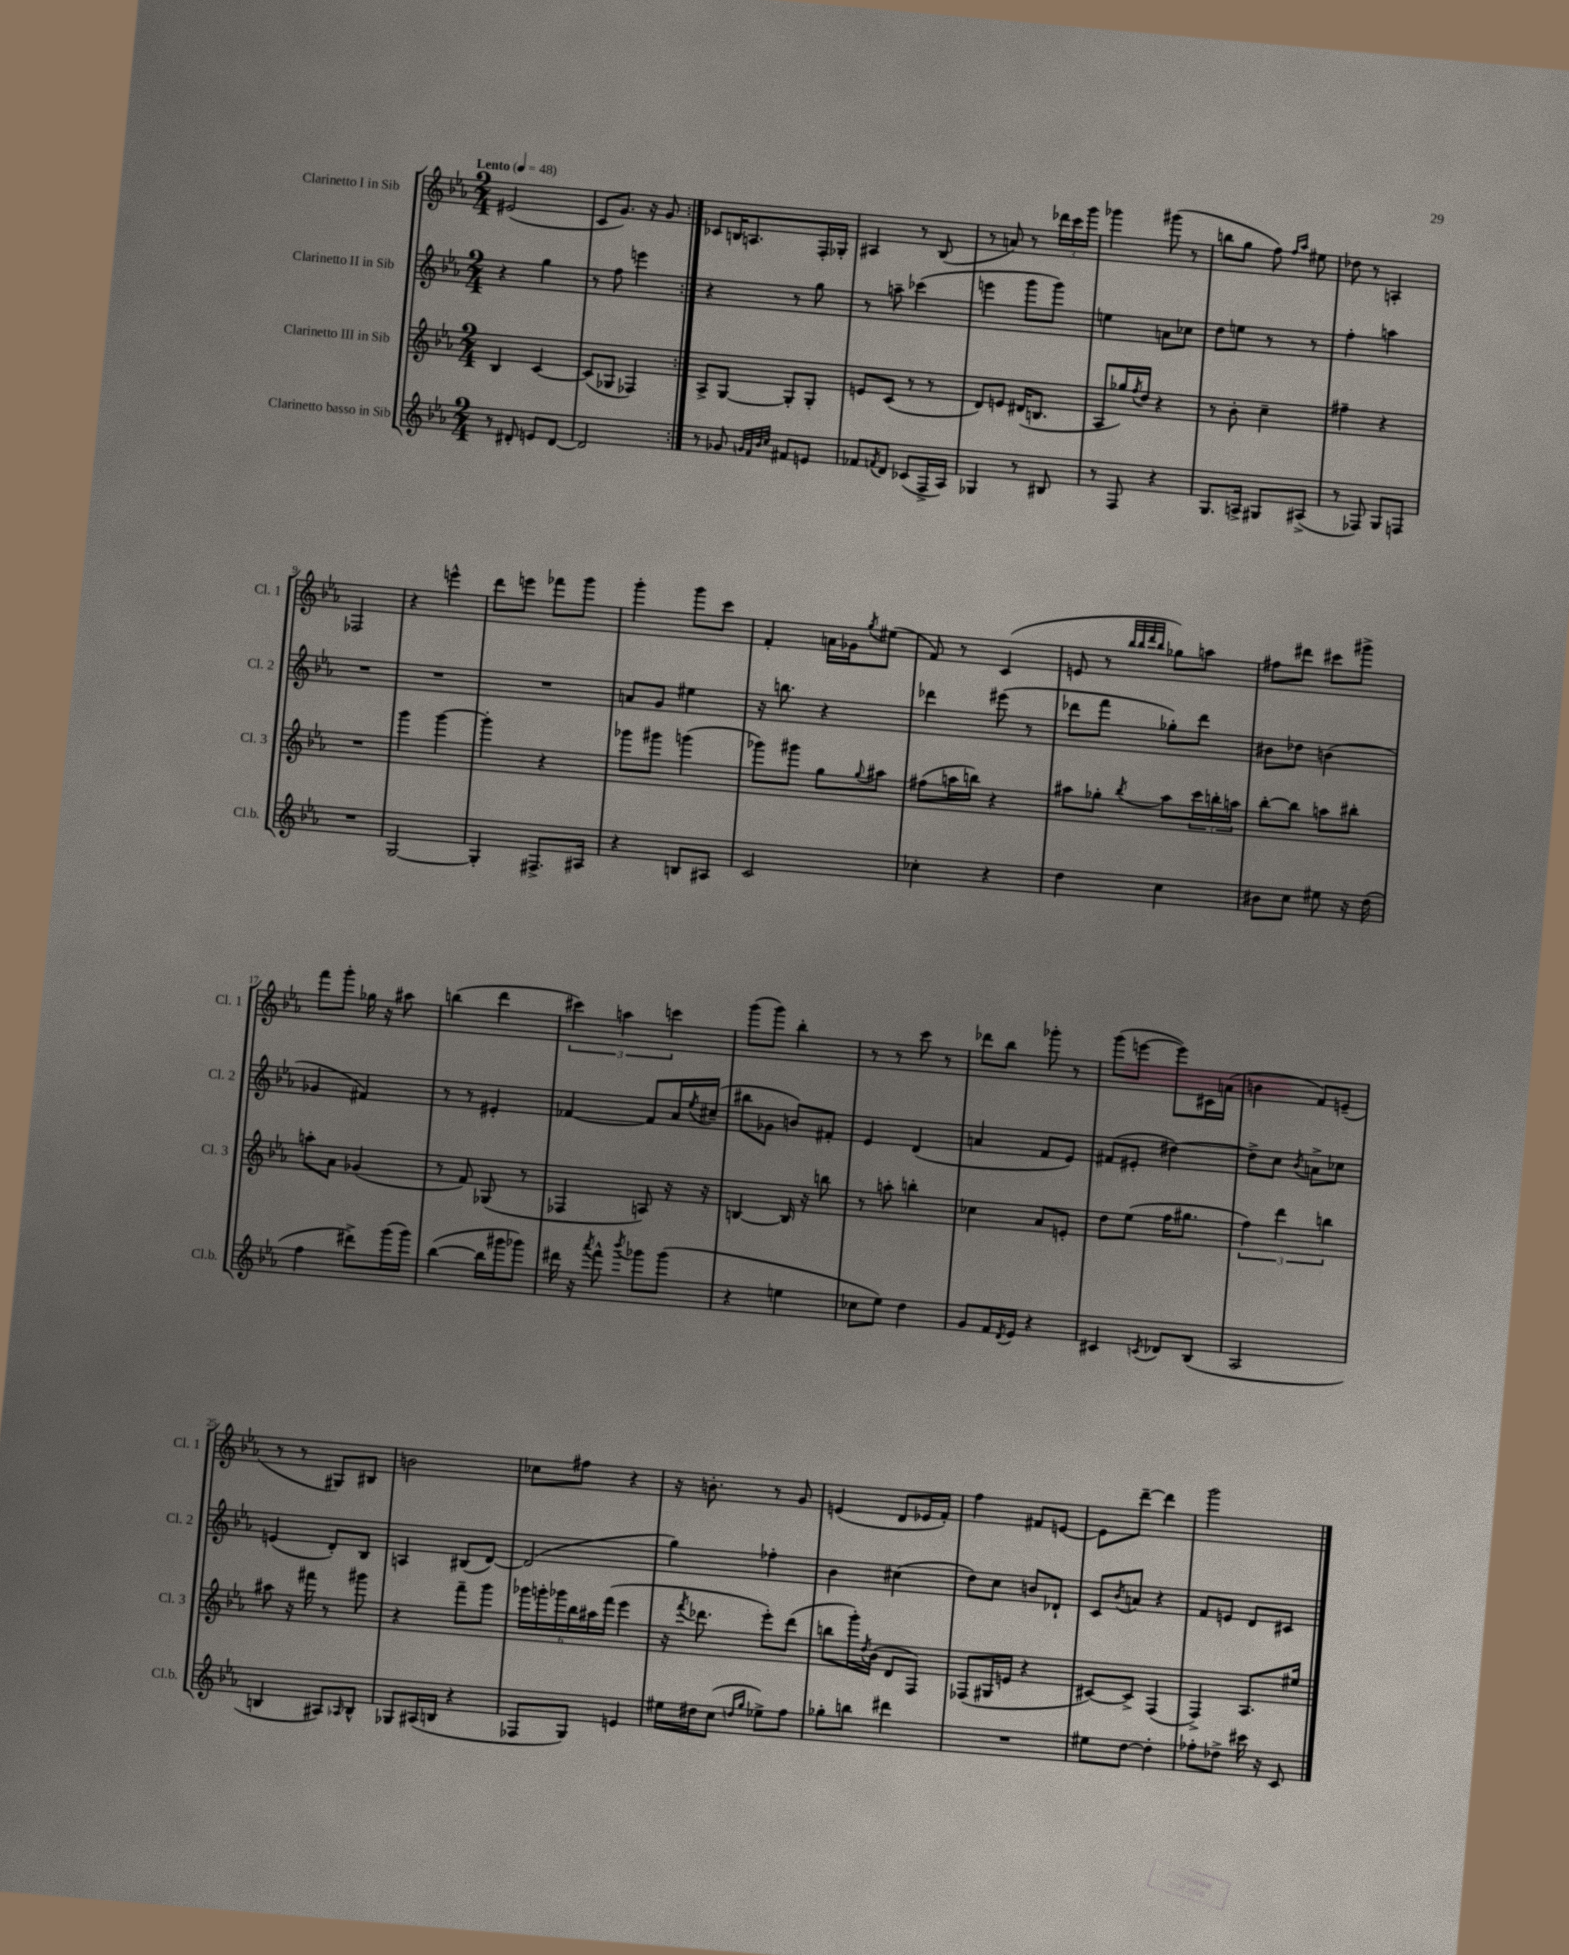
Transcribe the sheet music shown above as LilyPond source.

<<
\new StaffGroup <<
\new Staff = "s0" \with { instrumentName = "Clarinetto I in Sib" shortInstrumentName = "Cl. 1" } {
    \clef treble \key ees \major \numericTimeSignature \time 2/4 \tempo "Lento" 4 = 48
    \repeat volta 2 { eis'2( |
    c'8 g'8.) r16 g'8 | }
    ces'8 b16 a8. f16-. ges16-. |
    ais4 r8 bes8( |
    r8 a'8) r8 \tuplet 3/2 { des'''16 c'''16 g'''16 } |
    ges'''4 gis'''8( r8 |
    b''8 g''8 f''8) \grace { f''16 aes''16 } eis''8 |
    des''8 r8 a4-. |
    fes2 |
    r4 e'''4-^ |
    d'''8 e'''8 fes'''8 g'''8 |
    g'''4-. g'''8 c'''8 |
    f'4-. a'16 ges'16 \acciaccatura { g''8 } eis''8( |
    f'8) r8 c'4( |
    e'8 r8 \grace { bes''32 bes''32 d'''32 bes''32 } ges''8) a''8 |
    fis''8 dis'''8 cis'''8 gis'''8-> |
    f'''8 g'''8-. ges''16 r16 ais''8 |
    b''4( d'''4 |
    \tuplet 3/2 { cis'''4) a''4 c'''4 } |
    g'''8( g'''8) bes''4-. |
    r8 r8 c'''8 r8 |
    des'''8 bes''8 ges'''8-. r8 |
    g'''8( e'''8~ e'''8) cis'16 a'16( |
    b'4 f'8) e'8--( |
    r8 r8 gis8) bis8 |
    b'2 |
    ces''8 fis''8 r4 |
    r16 b'8.-. r8 g'8 |
    e'4( d'8 ees'16 f'16-.) |
    f''4 fis'8 e'8~ |
    e'8 d'''8~-- d'''4 |
    g'''2 \bar "|." |
}
\new Staff = "s1" \with { instrumentName = "Clarinetto II in Sib" shortInstrumentName = "Cl. 2" } {
    \clef treble \key ees \major \numericTimeSignature \time 2/4
    \repeat volta 2 { r4 g''4 |
    r8 f''8 e'''4 | }
    r4 r8 g''8 |
    r8 a''8-- ces'''4( |
    e'''4 g'''8 g'''8) |
    e''4 a'8 ces''8 |
    d''8 e''8 r8 r8 |
    f''4-. a''4 |
    R2 |
    R2 |
    R2 |
    a'8 g'8 eis''4 |
    r16 b''8. r4 |
    des'''4 eis'''8( r8 |
    des'''8 f'''8 ges''8-.) des'''8 |
    bis'8 des''8 b'4( |
    ges'4 fis'4) |
    r8 r8 eis'4-. |
    fes'4~ fes'8 aes'16 \acciaccatura { ees''8 } cis''16--( |
    bis''8 ges'8 b'8) fis'8-. |
    ees'4 d'4( |
    a'4 f'8 ees'8) |
    fis'8( eis'8-. dis''4~) |
    dis''8-> c''8 \acciaccatura { bes'8 } a'8-> ces''8 |
    e'4( d'8-.) bes8 |
    a4 bis8( d'8~) |
    d'2( |
    g''4) fes''4-. |
    bes'4 cis''4( |
    d''8) c''8 b'8 des'8-! |
    c'8 \acciaccatura { bes'8 } a'8 r4 |
    f'8 e'8 d'8 cis'8 \bar "|." |
}
\new Staff = "s2" \with { instrumentName = "Clarinetto III in Sib" shortInstrumentName = "Cl. 3" } {
    \clef treble \key ees \major \numericTimeSignature \time 2/4
    \repeat volta 2 { bes4 c'4~ |
    c'8( ges8 fes4) | }
    aes8-> g8~ g8-. g8-. |
    e'8 c'8( r8 r8 |
    d'8) e'8 dis'16( b8. |
    aes8 ges''16) \acciaccatura { f''8 } d''16 r4 |
    r8 bes'8-. c''4-- |
    fis''4-- r4 |
    R2 |
    g'''4 g'''4~ |
    g'''4-. r4 |
    ges'''8 gis'''8 g'''4( |
    ges'''8) gis'''8 g''8 \appoggiatura { g''8 } ais''8 |
    fis''8( a''16 b''16) r4 |
    ais''8 ges''8-. \acciaccatura { bes''8 } ais''8 \tuplet 3/2 { c'''16 b''16-. a''16 } |
    bes''8~-. bes''8 a''8 bis''8-. |
    a''8-. aes'8 ges'4( |
    r8 f'8) ges8( r8 |
    fes4 a8) r16 r16 |
    b4~ b16 r16 b''8 |
    r8 a''8-. b''4-. |
    ces''4 aes'8 e'8-. |
    d''8 ees''8( f''16 gis''8. |
    \tuplet 3/2 { f''4) d'''4 b''4 } |
    ais''8 r16 fis'''16 r8 gis'''8 |
    r4 f'''8-- g'''8 |
    \tuplet 6/4 { ges'''16 g'''16-. ges'''16 bes''16 ais''16 f'''16( } ees'''4 |
    r16 \acciaccatura { f'''8 } des'''8. ees'''8-.) des'''8( |
    b''8 g'''16-.) \acciaccatura { d''8 } bes'16( d'8 f8) |
    fes8( gis16 e'16 r4 |
    cis'8~) cis'8-> f4( |
    f4->) aes8. eis''16 \bar "|." |
}
\new Staff = "s3" \with { instrumentName = "Clarinetto basso in Sib" shortInstrumentName = "Cl.b." } {
    \clef treble \key ees \major \numericTimeSignature \time 2/4
    \repeat volta 2 { r8 dis'8-. e'8 dis'8~ |
    dis'2 | }
    r8 ges'8 \grace { g'32 f'32 bes'32 c''32 } fis'8 e'8 |
    fes'8 \acciaccatura { f'8 } d'8 ces'8( f16-> aes16) |
    ges4 r8 bis8 |
    r8 f8 r4 |
    g8. a16-> gis8 ais8->( |
    r8 fes8) g8 f8 |
    R2 |
    g2~ |
    g4-. fis8.-> ais16 |
    r4 b8 ais8 |
    c'2 |
    ces''4-. r4 |
    d''4 c''4 |
    bis'8 c''8 eis''8 r16 d''16( |
    f''4 dis'''8->) g'''16( g'''16) |
    bes''4~( bes''16 gis'''16 ges'''8) |
    dis'''16 r16 \acciaccatura { aes'''8 } f'''8-^ \acciaccatura { bes'''8 } ges'''8 ges'''8( |
    r4 e''4 |
    ces''8 ees''8) d''4 |
    g'8 f'16 \acciaccatura { d'8 } ees'16 r4 |
    cis'4 \acciaccatura { c'8 } des'8 bes8( |
    aes2 |
    b4 ais8) \grace { aes16 } b8-^ |
    ges8 ais16( b16 r4 |
    fes8 g8) e'4 |
    eis''16 dis''16 c''8( \grace { d''16 g''16 } ees''8->) f''8 |
    ges''8-. b''8 dis'''4 |
    R2 |
    eis''8 d''8~ d''4-. |
    fes''8-. des''8-> cis'''16 r16 c'8 \bar "|." |
}
>>
>>
